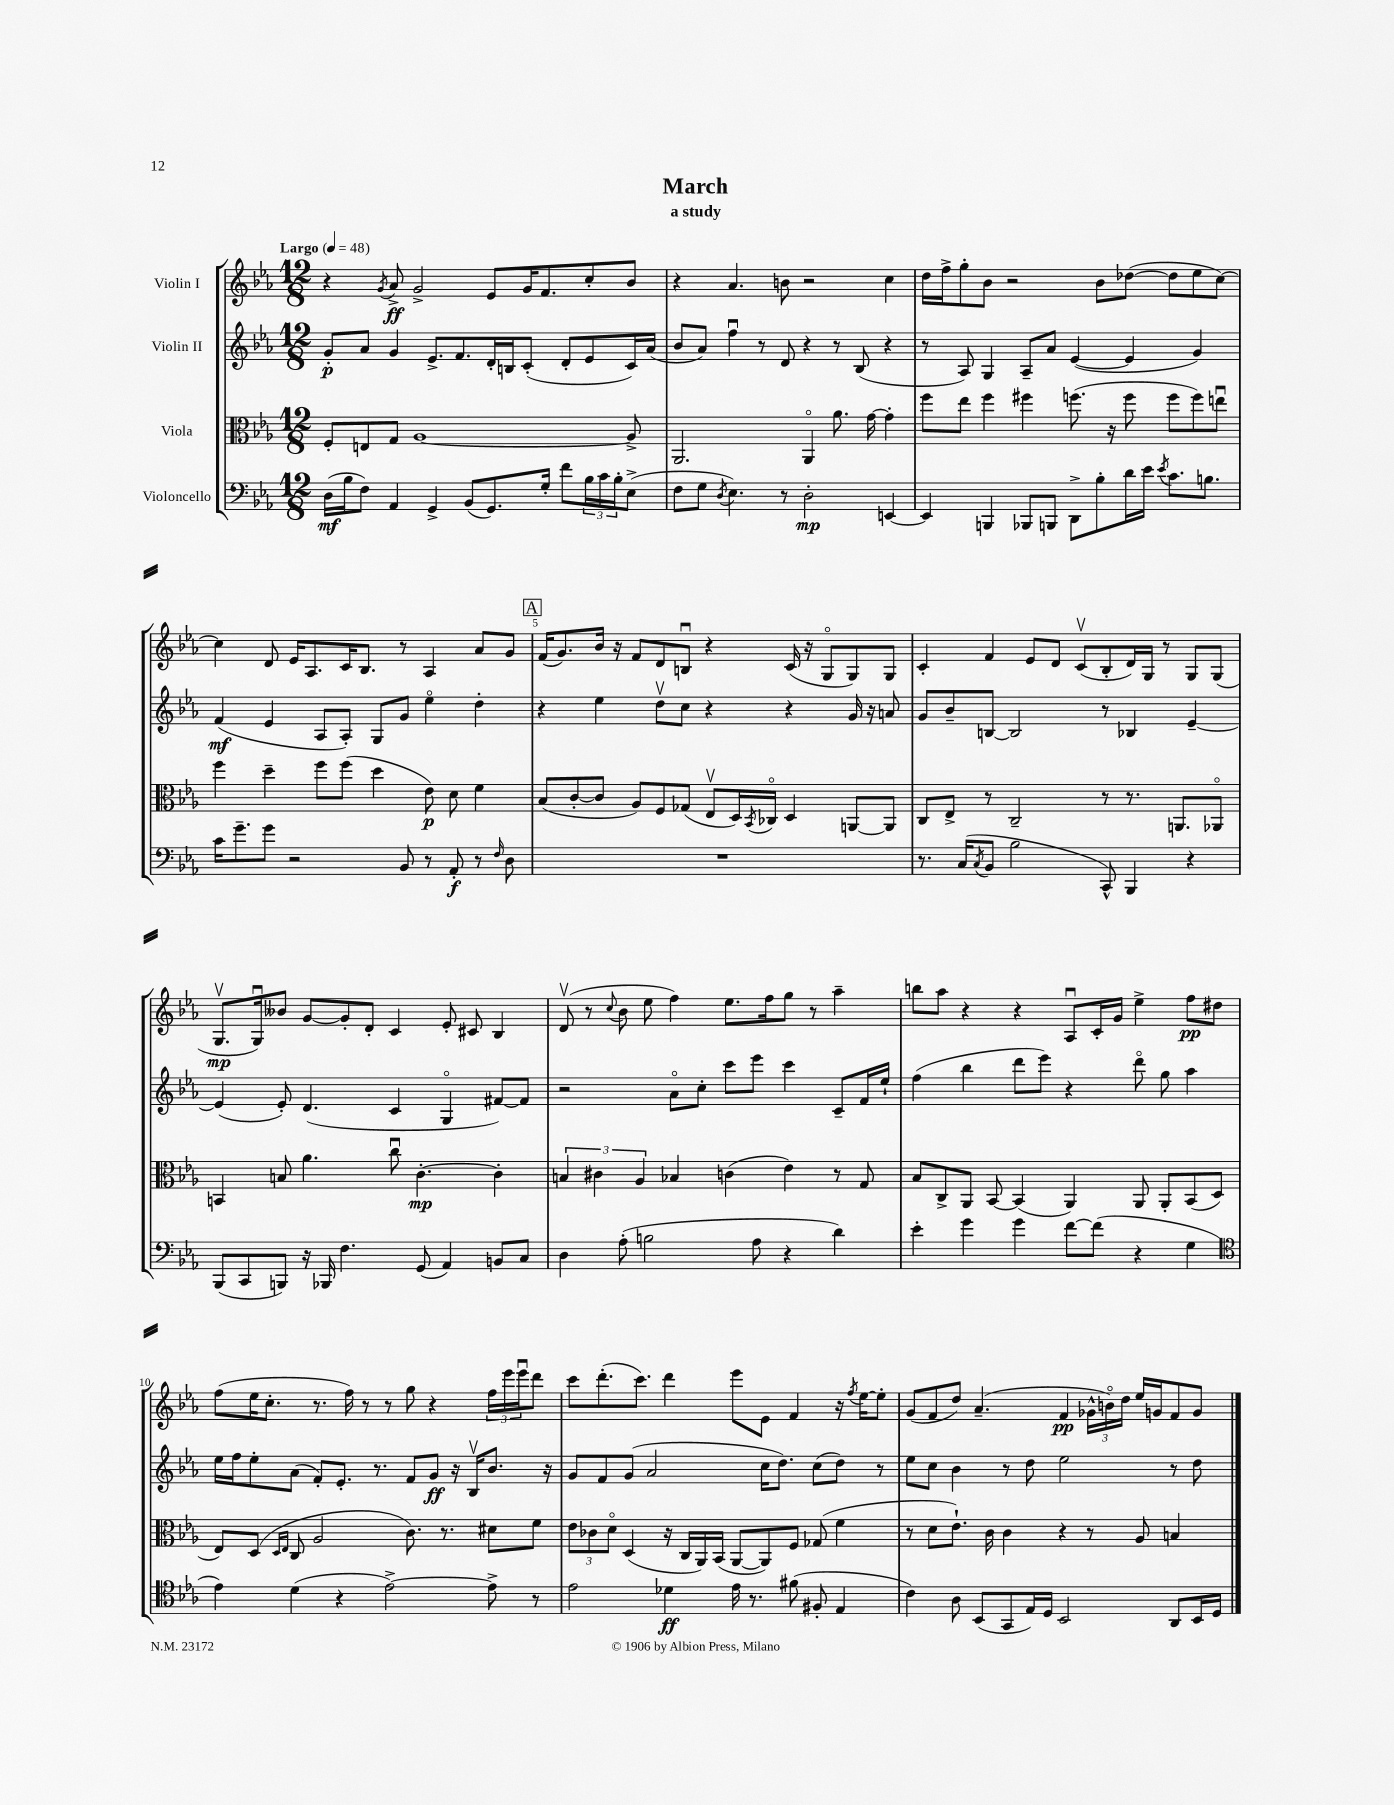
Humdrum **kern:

**kern	**kern	**kern	**kern
*staff4	*staff3	*staff2	*staff1
*clefF4	*clefC3	*clefG2	*clefG2
*k[b-e-a-]	*k[b-e-a-]	*k[b-e-a-]	*k[b-e-a-]
*M12/8	*M12/8	*M12/8	*M12/8
*MM48	*MM48	*MM48	*MM48
(16D\LL	8F'/L	8g'/L	4r
16B-\J	.	.	.
8F\J)	8E/	8a-/J	.
.	.	.	8qg/
4AA-/	8G/J	4g/	8a-^/
.	[1A-	.	2g^/
4GG^/	.	8.e-^/L	.
.	.	8.f/	.
(8BB-/L	.	.	.
8.GG/)	.	16d'/L	8e-/L
.	.	16B/J	.
.	.	(8c'/J	16g/K
16G'/Jk	.	.	8.f/
8f\L	.	8d'/L	.
24B-\L	.	8e-/	8cc'/
24c\	.	.	.
24B-'\J	.	.	.
(8E-^\J	8A-^/]	16c/L)	8b-/J
.	.	(16a-/JJ	.
=	=	=	=
8F\L	2.AA-/	8b-/L	4r
8G\J	.	8a-/J)	.
8qD/	.	.	.
4.E-\)	.	4ffu\	4.a-/
.	.	8r	.
8r	.	8d/	8b\
2D'\	4AA-o/	4r	2r
.	8.a-\	8r	.
.	.	(8B-/	.
.	[16g\	.	.
[4EE/	4g'\]	4r	4cc\
=	=	=	=
4EE/]	8ff\L	8r	16dd\LL
.	.	.	16ff^\J
.	8ee-\J	8A-/)	8gg'\
4BBB/	4ff\	4G/	8b-\J
.	.	.	2r
8BBB-/L	4ff#\	8A-~/L	.
8BBB/J	.	8a-/J	.
8DD^\L	(8.ff\	([4e-/	.
8B-'\	.	.	8b-\L
.	16r	.	.
16d\L	8ff\	4e-/]	([8dd-\J
16e-\JJ	.	.	.
8qe-/	.	.	.
8.c\L	8ff\L	.	8dd-\]L
.	8ff\)	4g/)	8ee-\
8.B\J	.	.	.
.	8eeu\J	.	[8cc\J)
=	=	=	=
16c\LK	4ff\	(4f/	4cc\]
8.g~\	.	.	.
8g\J	4dd~\	4e-/	8d/
2r	.	.	16e-/LK
.	.	.	8.A-/
.	8ff\L	8A-/L	.
.	(8ff\J	8A-'/J)	16c/K
.	.	.	8.B-/J
.	4dd\	8G/L	.
8BB-/	.	8g/J	8r
8r	8e-\)	4ee-o\	4A-/
8AA-'/	8d\	.	.
8r	4f\	4dd'\	8a-/L
16qqF/	.	.	.
8D\	.	.	8g/J
=	=	=	=
1.r	(8B-/L	4r	(16f/LK
.	.	.	8.g/)
.	[8c'/	.	.
.	8c/]J	4ee-\	16b-/Jk
.	.	.	16r
.	8A-/L)	.	8f/L
.	8F/	8ddv\L	8d/
.	(8G-/J	8cc\J	8Bu/J
.	8E-v/L	4r	4r
.	16D/L)	.	.
.	8qBB-/	.	.
.	16C-o/JJ	.	.
.	4D/	4r	(16c/
.	.	.	16r
.	.	.	8Go/L
.	[8AA/L	16g/	8G/)
.	.	16r	.
.	8AA/]J	8a/	8G/J
=	=	=	=
8.r	8C/L	8g/L	4c'/
.	8E-^/J	8b-~/	.
(16C/LK	.	.	.
8qC/	.	.	.
8BB-/J	8r	[8B/J	4f/
2B-\	2C~/	2B/]	.
.	.	.	8e-/L
.	.	.	8d/J
.	.	.	(8cv/L
8CC^^/)	8r	8r	8B-'/
4BBB-/	8.r	4B-/	16d/L)
.	.	.	16G/JJ
.	.	.	8r
.	8.AA/L	.	.
4r	.	[4e-~/	8G/L
.	8AA-o/J	.	(8G/J
=	=	=	=
(8BBB-/L	4BB/	(4e-/]	8.Gv/L
8CC/	.	.	.
.	.	.	16Gu/k)
8BBB/J)	8B/	8e-'/)	8b--/J
16r	4.a-\	(4.d/	[8g/L
16BBB-/	.	.	.
4.F\	.	.	8g'/]
.	.	.	8d'/J
.	8ccu\	4c/	4c/
(8GG/	[4.c'\	.	.
4AA-/)	.	4Go/	8e-'/
.	.	.	8c#/
8BB/L	4c'\]	[8f#/L)	4B-/
8C/J	.	8f#/]J	.
=	=	=	=
4D\	6B/	2r	(8dv/
.	.	.	8r
.	6c#\	.	.
.	.	.	8qqcc/
(8A-'\	.	.	8b-\
.	6A-/	.	.
2B\	.	.	8ee-\
.	4B-/	8a-o\L	4ff\)
.	.	8cc'\J	.
.	(4c\	8ccc\L	8.ee-\L
8A-\	.	8eee-\J	.
.	.	.	16ff\k
4r	4e-\)	4ccc\	8gg\J
.	.	.	8r
4d\)	8r	8c~/L	4aa-~\
.	8G/	16f/L	.
.	.	16ee-`/JJ	.
=	=	=	=
4e-'\	8B-/L	(4ff\	8bb\L
.	8C^/	.	8aa-\J
4g\	8AA-/J	4bb-\	4r
.	[8BB-/	.	.
4g\	(4BB-/]	8ddd\L	4r
.	.	8eee-\J)	.
[8f\L	4AA-/)	4r	8A-u/L
(8f\]J	.	.	16c'/L
.	.	.	16g/JJ
4r	8AA-/	8dddo\	4ee-^\
.	8AA-'/L	8gg\	.
4G\	(8BB-/	4aa-\	8ff\L
.	8D/J	.	8dd#\J
=	=	=	=
*clefC4	*	*	*
4e-\)	8E-/L)	16ee-\LL	(8ff\L
.	.	16ff\J	.
.	(8D/J	8ee-'\	16ee-\K
.	.	.	8.cc'\J
.	16qqD/LL	.	.
.	16qqE-/JJ	.	.
(4d\	8C/	(8a-\J	.
.	2A-/	8f'/L)	8.r
4r	.	8.e-'/J	.
.	.	.	16ff\)
.	.	.	8r
.	.	8.r	.
[2e-^\)	.	.	8r
.	8.c\)	8f/L	8gg\
.	.	8g/J	4r
.	8.r	.	.
.	.	16r	.
.	.	16B-v/LK	.
8e-^\]	8d#\L	8.b-/J	24ff\LL
.	.	.	24eee-\
.	.	.	24eee-u\J
8r	8f\J	.	8ddd\J
.	.	16r	.
=	=	=	=
2e-\	12e-\L	8g/L	8ccc\L
.	12c-\	.	.
.	.	8f/	(8.ddd'\
.	12do\J	.	.
.	(4D/	(8g/J	.
.	.	.	8.ccc\J)
.	.	2a-/	.
4d-\	16r	.	4ddd\
.	16C/LL	.	.
.	16AA-/)	.	.
.	(16BB-/JJ	.	.
16e-\	[8AA-/L	.	8eee-\L
8.r	.	.	.
.	8AA-/])	16cc\LK	8e-\J
.	.	8.dd\J)	.
(8f#\	8F/J	.	4f/
8F#'/	(8G-/	(8cc\L	.
4E-/	4f\	8dd\J)	16r
.	.	.	8qff/
.	.	.	[16ee-\LK
.	.	8r	8ee-'\]J
=	=	=	=
4c\)	8r	8ee-\L	(8g/L
.	8d\L	8cc\J	8f/
8A-\	8.e-`\J)	4b-\	8dd/J)
(8BB-/L	.	.	(4.a-~/
.	16c\	.	.
8GG/	4c\	8r	.
16E-/L)	.	8dd\	.
16D/JJ	.	.	.
2BB-/	4r	2ee-\	4f/
.	8r	.	24g-^^\LL
.	.	.	24bo\)
.	.	.	24dd\JJ
.	8A-/	.	16ee-/LL
.	.	.	16g/J
8AA-/L	4B/	8r	8f/
16BB-/L	.	8dd\	8g/J
16D/JJ	.	.	.
==	==	==	==
*-	*-	*-	*-
